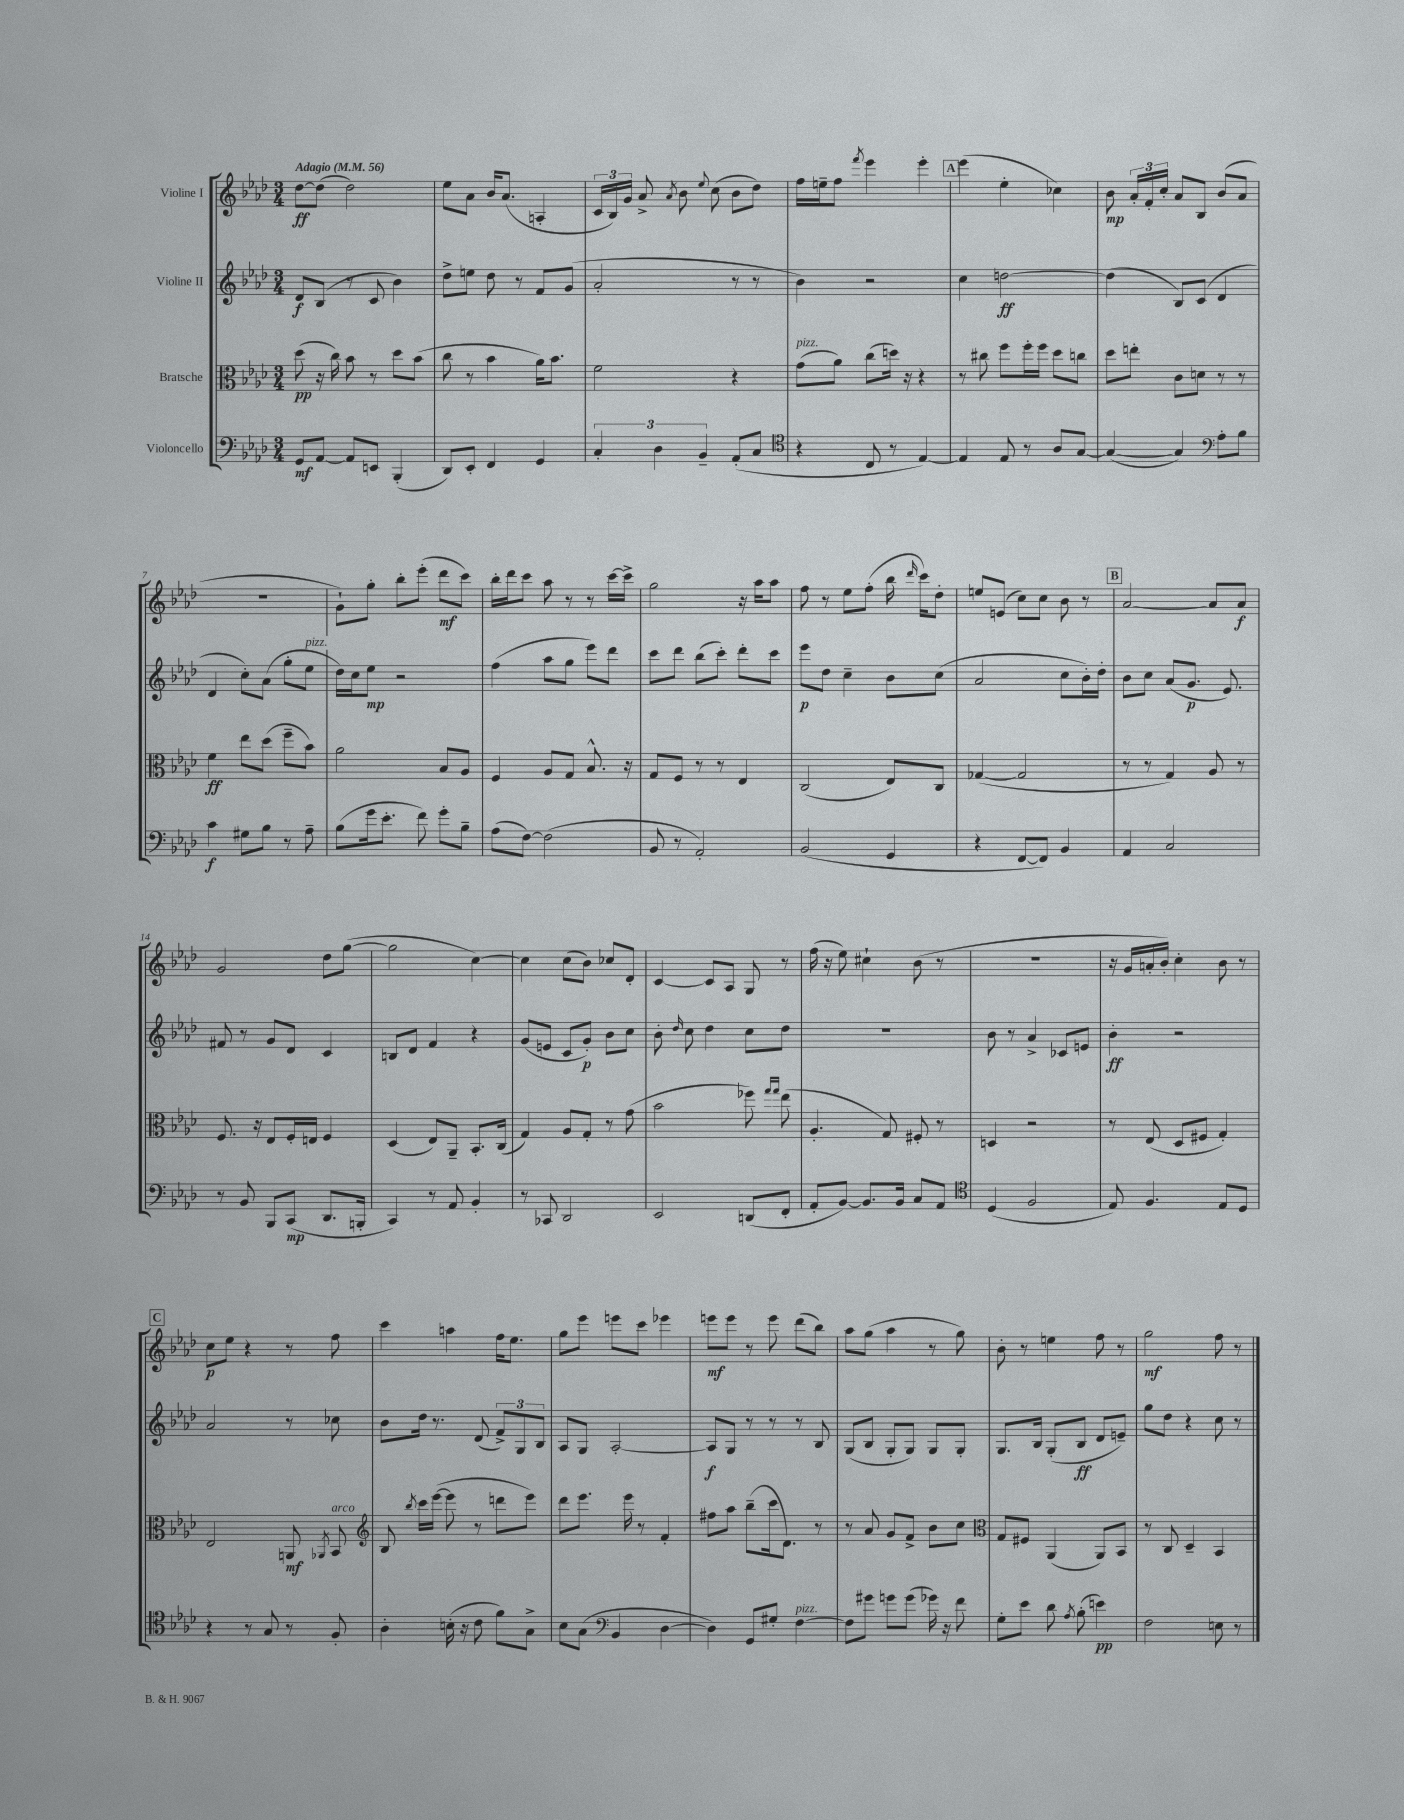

**kern	**kern	**kern	**kern
*staff4	*staff3	*staff2	*staff1
*clefF4	*clefC3	*clefG2	*clefG2
*k[b-e-a-d-]	*k[b-e-a-d-]	*k[b-e-a-d-]	*k[b-e-a-d-]
*M3/4	*M3/4	*M3/4	*M3/4
*MM56	*MM56	*MM56	*MM56
8GG/L	(8dd-\	8d-/L	[8dd-\L
[8AA-/J	16r	(8B-/J	(8dd-\]J
.	16cc\)	.	.
8AA-/]L	8b-\	8r	2dd-\)
8EE/J	8r	8c/	.
(4BBB-'/	8dd-\L	4b-\)	.
.	(8b-\J	.	.
=	=	=	=
8DD-/L)	8cc\	8dd-^\L	8ee-\L
8EE-'/J	8r	8ee\J	8a-\J
4FF/	4b-\	8dd-\	16b-/LK
.	.	.	(8.a-/J
.	.	8r	.
4GG/	16a-\LK)	8f/L	4A'/
.	8.b-\J	.	.
.	.	(8g/J	.
=	=	=	=
6C'/	2f\	2a-'/	24c/LL
.	.	.	24B-/)
.	.	.	24g/JJ
.	.	.	8a-^/
6D-\	.	.	.
.	.	.	8qa-/
.	.	.	8b-\
6BB-~/	.	.	.
.	.	.	8qqee-/
.	.	.	(8cc\
(8AA-'/L	4r	8r	8b-\L
8C/J	.	8r	8dd-\J)
=	=	=	=
*clefC4	*	*	*
4r	(8g\L	4b-\)	16ff\LL
.	.	.	16ee~\J
.	8a-\J)	.	8ff\J
.	.	.	8qfff/
8C/	(8cc\L	2r	4eee-\
8r	16dd\Jk)	.	.
.	16r	.	.
[4E-/)	4r	.	4eee-'\
=	=	=	=
4E-/]	8r	4cc\	(4eee-\
.	8cc#\	.	.
8E-/	8ff\L	[2dd\	4ee-'\
8r	16ff'\L	.	.
.	16ff\JJ	.	.
8A-/L	8dd-\L	.	4cc-\)
[8G/J	8cc\J	.	.
=	=	=	=
(4G/_	8dd-\L	(4dd\]	8b-\
.	8ee'\J	.	24a-'/LL
.	.	.	24f'/
.	.	.	24cc'/JJ
4G/])	8c\L	8B-/L)	8a-/L
.	8d\J	(8c/J	8B-/J
*clefF4	*	*	*
8A-'\L	8r	4d-/	(8b-/L
8B-\J	8r	.	8a-/J
=	=	=	=
4c\	4f\	4d-/	2.r
8G#\L	8ee-\L	8cc'\L)	.
8B-\J	(8dd-\J	(8a-\J	.
8r	8ff~\L	8gg'\L	.
8A-~\	8b-\J)	8ee-\J	.
=	=	=	=
(8B-\L	2a-\	16dd-\LL)	8g`\L)
.	.	16cc\J	.
16g\k	.	8ee-\J	8gg'\J
8.e-'\J	.	.	.
.	.	2r	8bb-'\L
8f\)	.	.	(8eee-'\J
8g'\L	8B-/L	.	8ddd-\L
8B-~\J	8A-/J	.	8ccc\J)
=	=	=	=
(8A-\L	4F/	(4ff\	16bb-'\LL
.	.	.	16ddd-\J
[8F\J)	.	.	8ccc\J
(2F\]	8A-/L	8aa-\L	8aa-\
.	8G/J	8gg\J	8r
.	8.B-^^/	8eee-\L)	8r
.	.	8ddd-\J	[16ccc\LL
.	16r	.	16ccc^\]JJ
=	=	=	=
8BB-/	8G/L	8ccc\L	2gg\
8r	8F/J	8ddd-\J	.
2AA-'/)	8r	(8bb-\L	.
.	8r	8ccc'\J)	.
.	4E-/	8ddd-'\L	16r
.	.	.	16aa-\LK
.	.	8ccc\J	8aa-\J
=	=	=	=
(2BB-/	(2C/	8eee-\L	8ff\
.	.	8dd-\J	8r
.	.	4cc~\	8ee-\L
.	.	.	(8ff'\J
4GG/	8E-/L)	8b-\L	16bb-\
.	.	.	16qqddd-/
.	.	.	16ccc\LK)
.	8C/J	(8cc\J	8dd-'\J
=	=	=	=
4r	([4G-/	2a-/	8ee/L
.	.	.	(8e/J
[8FF/L	2G-/]	.	8cc\L)
8FF/]J)	.	.	8cc\J
4BB-/	.	8cc\L	8b-\
.	.	16b-'\L)	8r
.	.	16dd-'\JJ	.
=	=	=	=
4AA-/	8r	8b-\L	[2a-/
.	8r	8cc\J	.
2C/	4G/)	(8a-/L	.
.	.	8.g/J	.
.	8A-/	.	8a-/]L
.	.	8.e-/)	.
.	8r	.	8a-/J
=	=	=	=
8r	8.F/	8f#/	2g/
8BB-/	.	8r	.
.	16r	.	.
8BBB-/L	8E-/L	8g/L	.
(8CC/J	16F'/L	8d-/J	.
.	16E/JJ	.	.
8.DD-/L	4F/	4c/	8dd-\L
.	.	.	([8gg\J
16BBB'/Jk	.	.	.
=	=	=	=
4CC/)	(4D-/	8B/L	2gg\]
.	.	8d-/J	.
8r	8E-/L)	4f/	.
8AA-/	8AA-~/J	.	.
4BB-'/	8.BB-'/L	4r	[4cc\)
.	(16C/Jk	.	.
=	=	=	=
8r	4G/)	(8g/L	4cc\]
8CC-/	.	8e/J	.
2DD-/	8A-/L	8c/L	(8cc\L
.	8G'/J	8g'/J)	8b-\J)
.	8r	8b-\L	8cc-/L
.	(8g\	8cc\J	8d-'/J
=	=	=	=
2EE-/	2b-\	8b-'\	[4c/
.	.	16qqdd-/	.
.	.	8cc\	.
.	.	4dd-\	8c/]L
.	.	.	8A-/J
(8DD/L	8ff-\)	8cc\L	8G/
.	16qqgg/LL	.	.
.	16qqgg/JJ	.	.
8FF'/J	(8ee-\	8dd-\J	8r
=	=	=	=
8AA-'/L	4.A-'/	2.r	(16ff\
.	.	.	16r
[8BB-/J)	.	.	8ee-\)
8.BB-/]L	.	.	4cc#`\
.	8G/)	.	.
16BB-/Jk	.	.	.
8C/L	8F#'/	.	(8b-\
8AA-/J	8r	.	8r
=	=	=	=
*clefC4	*	*	*
(4D-/	4D/	8b-\	2.r
.	.	8r	.
2F/	2r	4a-^/	.
.	.	8c-/L	.
.	.	8e/J	.
=	=	=	=
8E-/)	8r	4b-'\	16r
.	.	.	16g/LL
4.F/	(8E-/	.	16a'/
.	.	.	16b-'/JJ)
.	8D-/L	2r	4cc'\
.	8F#/J	.	.
8E-/L	4G'/)	.	8b-\
8D-/J	.	.	8r
=	=	=	=
4r	2E-/	2a-/	8cc\L
.	.	.	8ee-\J
8r	.	.	4r
8G/	.	.	.
8r	8AA/	8r	8r
.	8qAA-/	.	.
8F'/	8BB-/	8cc-\	8ff\
=	=	=	=
*	*clefG2	*	*
4A-'\	8B-/	8b-\L	4ccc\
.	8qbb-/	.	.
.	16ccc\LL	16dd-\Jk	.
.	([16eee-\JJ	8.r	.
(16B'\	8eee-\]	.	4aa\
16r	.	.	.
8c\	8r	(8d-/	.
8f\L)	8ddd\L	12f^/L)	16ff\LK
.	.	.	8.ee-\J
.	.	12G/	.
8G^\J	8eee-\J)	.	.
.	.	12B-/J	.
=	=	=	=
8B-\L	8ddd-\L	8A-/L	8gg\L
(8G\J	8.eee-\J	8G/J	8eee-\J
*clefF4	*	*	*
4BB-/	.	[2A-'/	8eee\L
.	16eee-\	.	.
.	8r	.	8ccc\J
[4D-\	4f'/	.	4eee-\
=	=	=	=
4D-\])	8ff#\L	8A-/]L	8eee\L
.	8aa-\J	8G/J	8eee\J
8GG/L	(8bb-~\L	8r	8r
8G#'/J	16ccc\k	8r	8eee\
.	8.d-\J)	.	.
[4F\	.	8r	(8ddd-\L
.	8r	8B-/	8bb-\J)
=	=	=	=
8F\]L	8r	(8G/L	8aa-\L
8g#\J	8a-/	8B-/J	(8gg\J
8g\L	8g/L	8G'/L	4aa-\
(8g\J	8f^/J	8G/J)	.
16g-\)	8b-\L	8G/L	8r
16r	.	.	.
8f\	8cc\J	8G'/J	8gg\)
=	=	=	=
*	*clefC3	*	*
8G'\L	8G/L	8.G/L	8b-'\
8e-\J	8F#/J	.	8r
.	.	16B-/Jk	.
8d-\	(4AA-/	(8G'/L	4ee\
8qA-/	.	.	.
(8B-'\	.	8B-/J	.
4e\)	8AA-/L)	8d-/L	8ff\
.	8BB-/J	8e~/J)	8r
=	=	=	=
2F\	8r	8gg\L	2gg\
.	8C/	8dd-\J	.
.	4D-~/	4r	.
8E\	4BB-/	8cc\	8ff\
8r	.	8r	8r
==	==	==	==
*-	*-	*-	*-
